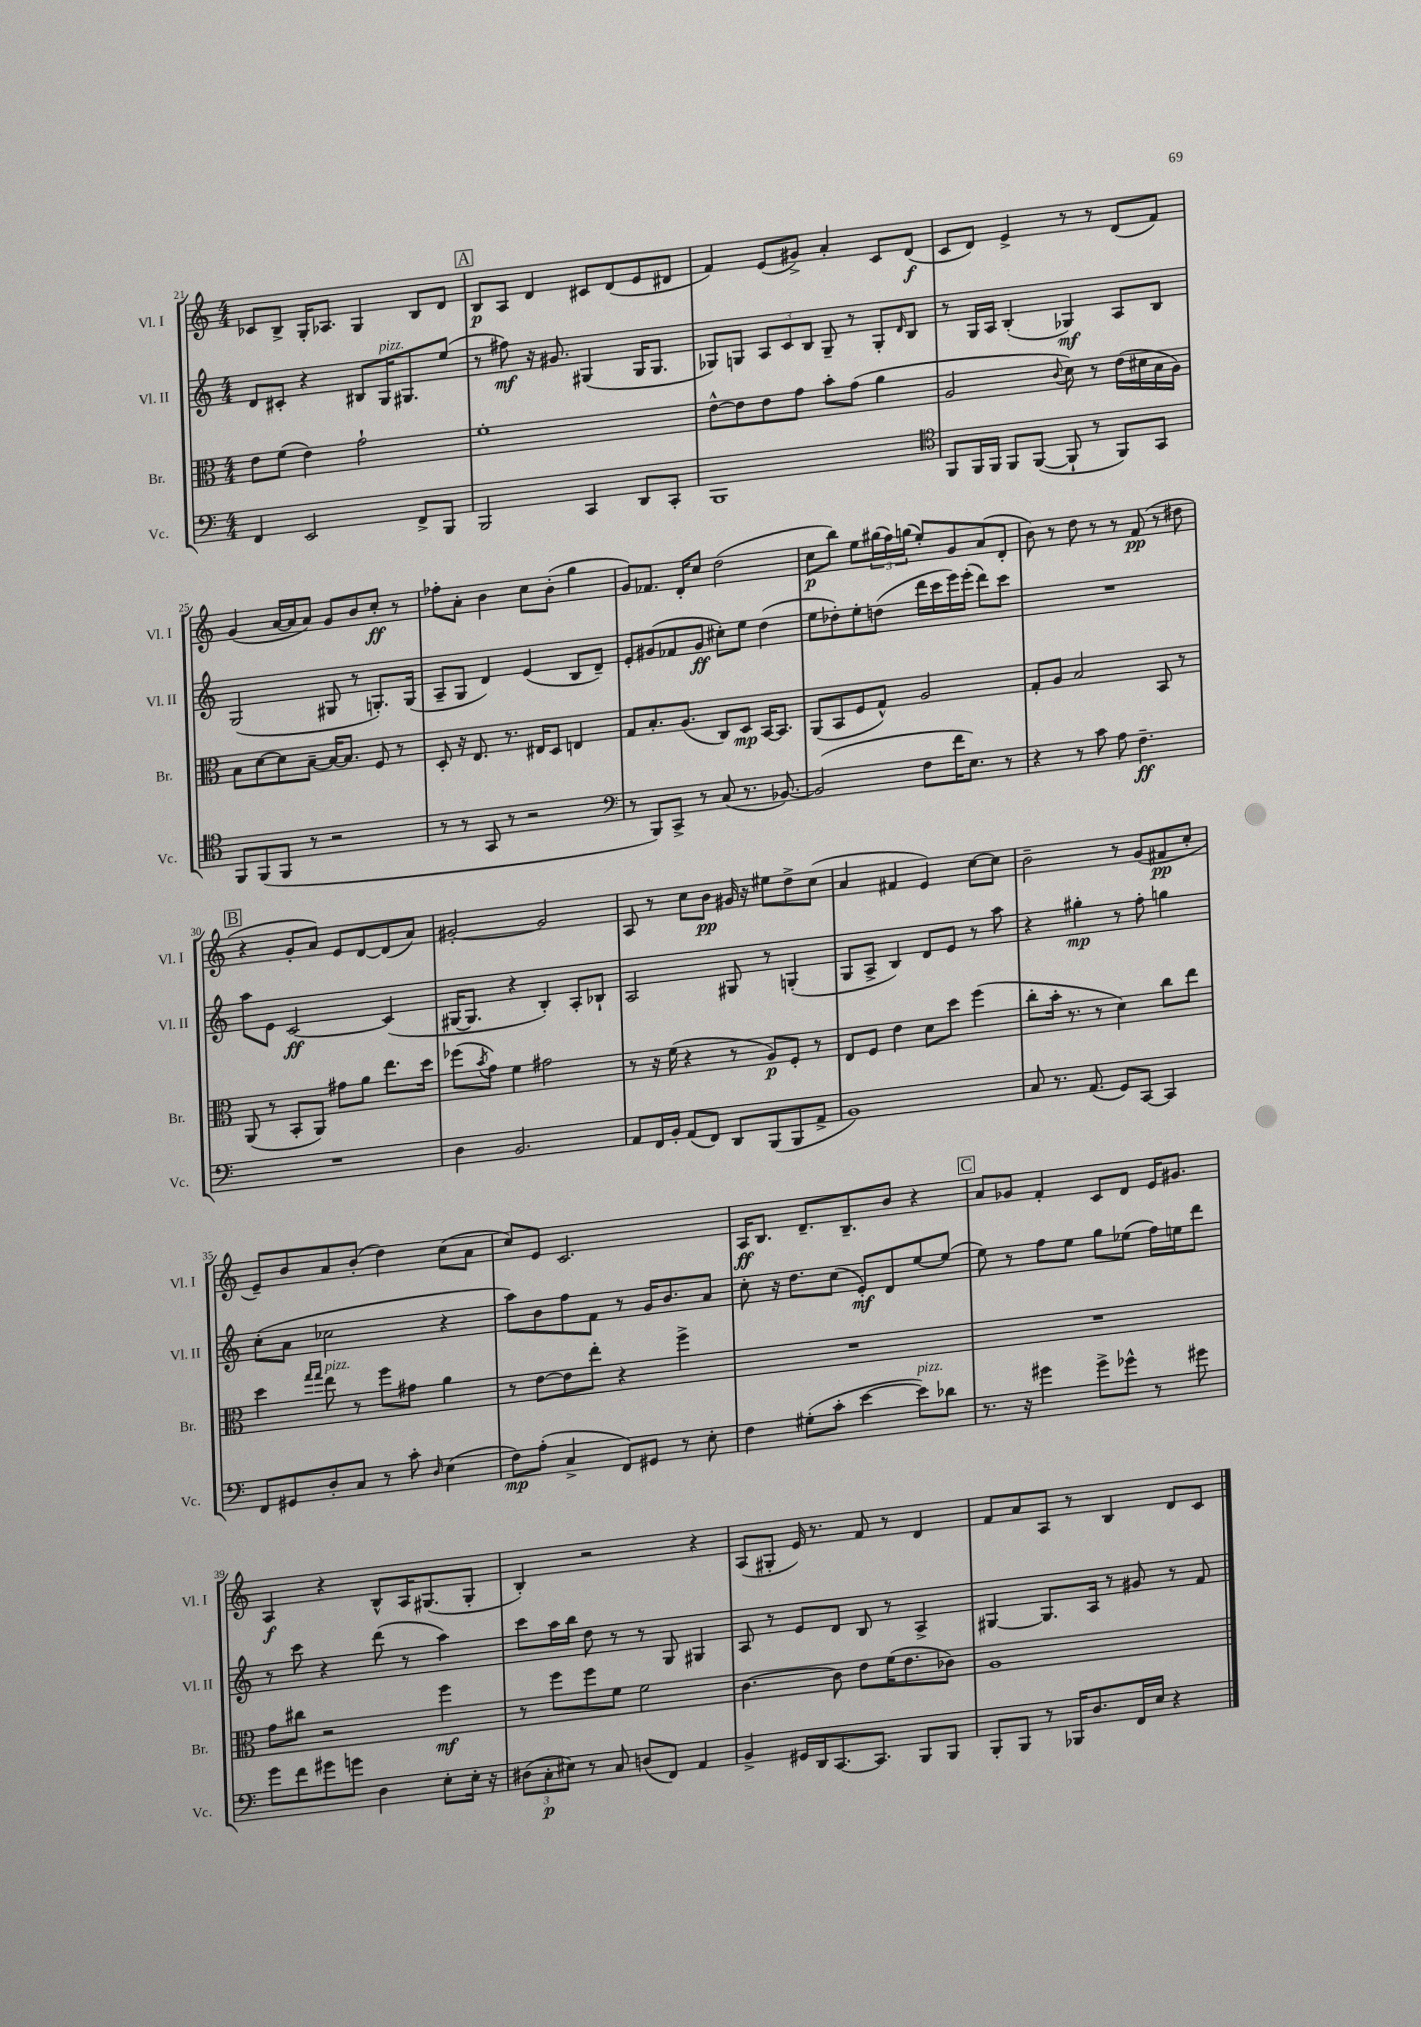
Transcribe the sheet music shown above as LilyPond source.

<<
\new StaffGroup <<
\new Staff = "s0" \with { instrumentName = "Vl. I" shortInstrumentName = "Vl. I" } {
    \clef treble \key c \major \numericTimeSignature \time 4/4
    ces'8 b8-> g16-. aes8. g4 b8 d'8 |
    \mark \markup { \box "A" } b8\p a8 d'4 cis'8 d'8( e'8 dis'8 |
    f'4) e'8( gis'8->) a'4-. c'8 d'8\f( |
    c'8 d'8) e'4-> r8 r8 d'8( f'8) |
    g'4( a'16~ a'16 a'8) g'8 b'8 c''8-.\ff r8 |
    fes''8-. a'8-. b'4 c''8 b'8-.( g''4 |
    g'8) fes'8. d'16-. c''8 d''2( |
    c''8\p b''8) e''8 \tuplet 3/2 { gis''16( f''16) g''16( } e''8-.) g'8 a'8( d'8-. |
    b'8) r8 d''8 r8 r8 f'8\pp( r8 dis''8 |
    \mark \markup { \box "B" } r4 g'8-. a'8) e'8 d'8~ d'8( a'8) |
    gis'2~-. gis'2 |
    a8 r8 c''8 b'8\pp gis'16 r16 eis''8 d''8-> c''8( |
    a'4 fis'4 e'4) c''8~ c''8 |
    b'2-- r8 g'8( fis'8\pp c''8-. |
    e'8--) b'8 a'8 b'8-.( d''4) c''8( a'8 |
    c''8) e'8 c'2. |
    a16\ff b8. d'8.-- b8.-- b'8 r4 |
    \mark \markup { \box "C" } a'8 ges'8 f'4-. c'8 d'8 e'16 gis'8. |
    a4\f r4 b8-^ a16 gis8.( gis8-. |
    b4-.) r2 r4 |
    a8( gis8-. e'16) r8. f'8 r8 d'4 |
    f'8 a'8 a8 r8 b4 d'8 c'8 \bar "|." |
}
\new Staff = "s1" \with { instrumentName = "Vl. II" shortInstrumentName = "Vl. II" } {
    \clef treble \key c \major \numericTimeSignature \time 4/4
    d'8 cis'8-. r4 bis8 g16^\markup { \italic "pizz." } gis8. e''8( |
    \mark \markup { \box "A" } r8 fis''8\mf) r16 gis'8. gis4( gis16 gis8. |
    ges8) g8 \tuplet 3/2 { a8 c'8 b8 } g8-- r8 g8-. \grace { d'16 } b8 |
    r8 g16 a16 b4-.( ges4\mf) a8 b8 |
    g2( gis8 r8 g8.-.) g16( |
    a8-- g8 d'4) e'4( b8 d'8--) |
    e'8-. gis'8( fes'8 gis'8\ff cis''8-.) e''8 d''4( |
    e''8 des''8-.) e''8-. d''8( d'''16 c'''16 e'''16) e'''16-.( d'''8) c'''8 |
    R1 |
    \mark \markup { \box "B" } a''8 e'8 c'2~\ff c'4( |
    gis16~ gis8. r4 b4-.) a8-. bes8-! |
    a2 gis8 r8 g4-.( |
    g8 a8-> b4) d'8 e'8 r8 a''8 |
    r4 gis''4-.\mp r8 f''8-. g''4 |
    c''8-.( a'8 ces''2 r4 |
    a''8) b'8 f''8 f'8 r8 g'16 b'8. a'8 |
    c''8-. r16 d''8. c''8( e'8-.\mf) d'8 e''8~ e''8( |
    \mark \markup { \box "C" } e''8) r8 f''8 e''8 g''8 ees''8( f''16) e''16 d'''8 |
    r8 c'''8 r4 d'''8( r8 a''4) |
    c'''8 a''16 b''16 d''8 r8 r8 g8 gis4 |
    a8 r8 e'8 d'8 b8 r8 a4-> |
    gis4~ gis8. a16 r8 gis'8 r8 f'8 \bar "|." |
}
\new Staff = "s2" \with { instrumentName = "Br." shortInstrumentName = "Br." } {
    \clef alto \key c \major \numericTimeSignature \time 4/4
    e'8 f'8( e'4) g'2-! |
    \mark \markup { \box "A" } f'1-. |
    e'8~-^ e'8 e'8 g'8 b'8-. g'8( a'4 |
    a2 \appoggiatura { c'8 } d'8) r8 e'16( dis'16 b16 a16) |
    b8 d'8~ d'8 b8~-- b16~ b8. f8 r8 |
    d8-. r16 e8. r8. eis16 d8 e4 |
    g8 b8.-. a8.( c8) d8\mp b,16~ b,8. |
    a,8( b,8 f8 g8-^) a2 |
    g8-. a8 b2 b,8 r8 |
    \mark \markup { \box "B" } a,8( r8 b,8-. a,8) gis'8 a'8 e''8. d''16 |
    fes''8( \acciaccatura { b'8 } g'8) f'4 gis'2 |
    r8 r16 f'16( r4 r8 a8\p) f8-. r8 |
    e8 f8 e'4 d'8 d''8 f''4( |
    c''8-. b'16-. r8. r8 d'4) c''8 e''8 |
    d''4 \grace { g''16 g''16 } e''8^\markup { \italic "pizz." } r8 f''8 gis'8 a'4 |
    r8 e'8~ e'8 e''8-. r4 f''4-> |
    R1 |
    \mark \markup { \box "C" } R1 |
    g'8 cis''8 r2 f''4\mf |
    r8 f''8 f''8 f'8 f'2 |
    c'4.~ c'8 e'8 f'16( e'8. ces'8) |
    a1 \bar "|." |
}
\new Staff = "s3" \with { instrumentName = "Vc." shortInstrumentName = "Vc." } {
    \clef bass \key c \major \numericTimeSignature \time 4/4
    f,4 e,2 f,8-> b,,8 |
    \mark \markup { \box "A" } b,,2 c,4 d,8 c,8-. |
    b,,1 |
    \clef tenor f,8 f,16 f,16 f,8 f,8~( f,8-! r8 f,8) g,8 |
    f,8 f,8( f,8 r8 r2 |
    r8 r8 g,8 r8 r2 |
    \clef bass r8 b,,8) c,8-> r8 c8( r8. bes,8.~) |
    bes,2( f8 f'16 e8.) r8 |
    r4 r8 c'8 a8 f4.--\ff |
    \mark \markup { \box "B" } R1 |
    d4 b,2. |
    a,8 f,16 b,16-. a,8( f,8) d,8 b,,8( b,,8 a,8-> |
    b,1) |
    c8 r8. a,8.( g,8) c,8~ c,4 |
    f,8 gis,8 d8-. c8 r8 c'8-. \grace { d16 } e4( |
    f8\mp) a8-.( c4-> f,8) gis,8 r8 e8-. |
    f4 gis8-.( c'8-. e'4~ e'8^\markup { \italic "pizz." }) des'8 |
    \mark \markup { \box "C" } r8. r16 gis'4 gis'8-> ges'8-^ r8 gis'8 |
    g'8 f'8 gis'8 g'8 d4 e8-. e16-. r16 |
    \tuplet 3/2 { dis8( c8-.\p eis8) } r8 c8 d8( f,8) a,4 |
    b,4-> gis,16 d,16 c,8.~ c,8. b,,8 b,,8 |
    b,,8-. b,,8 r8 bes,,16 d8. f,16 e16 r4 \bar "|." |
}
>>
>>
\layout { \context { \Score currentBarNumber = #21 } }
